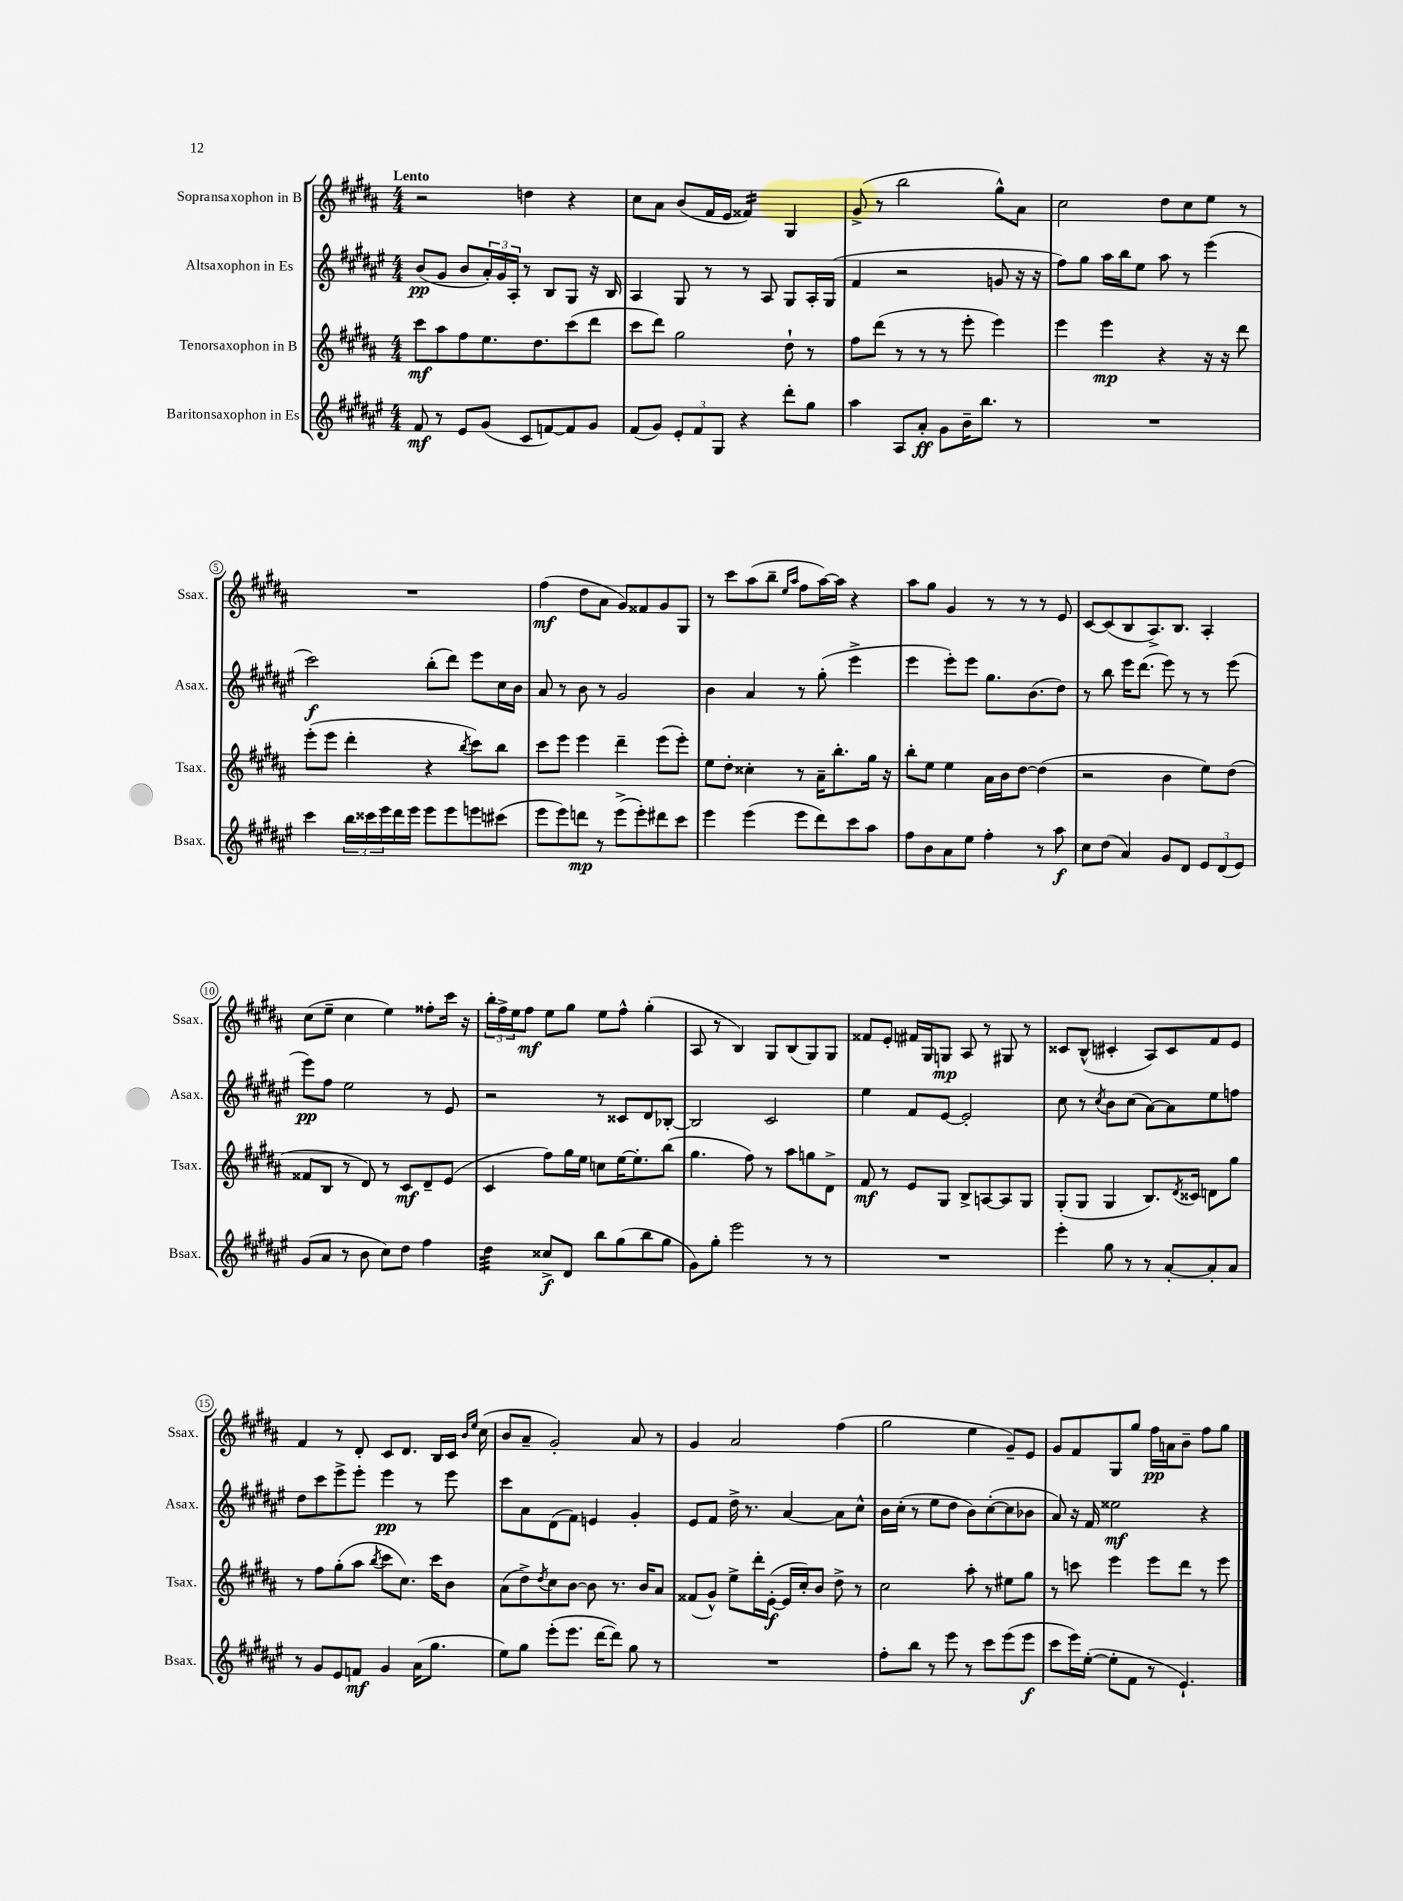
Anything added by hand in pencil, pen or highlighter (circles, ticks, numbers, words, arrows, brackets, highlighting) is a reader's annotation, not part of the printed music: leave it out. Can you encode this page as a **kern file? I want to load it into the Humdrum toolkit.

**kern	**kern	**kern	**kern
*staff4	*staff3	*staff2	*staff1
*clefG2	*clefG2	*clefG2	*clefG2
*k[f#c#g#d#a#e#]	*k[f#c#g#d#a#]	*k[f#c#g#d#a#e#]	*k[f#c#g#d#a#]
*M4/4	*M4/4	*M4/4	*M4/4
8f#/	8ccc#\L	(8b/L	2r
8r	8aa#\	8g#/J	.
8e#/L	8ff#\	8b/L	.
(8g#/J	8.ee\	24a#'/L)	.
.	.	24g#/	.
.	.	24A#'/JJ	.
8c#/L	.	8r	4dd\
.	8.dd#\	.	.
[8f/)	.	8B/L	.
8f/]	(8ccc#\	8G#/J	4r
8g#/J	8ddd#\J	16r	.
.	.	16B/	.
=	=	=	=
(8f#/L	8ccc#\L	4A#/	8cc#\L
8g#/J)	8ddd#\J)	.	8a#\J
12e#'/L	2gg#\	8G#/	(8b/L
12f#/	.	.	.
.	.	8r	16f#/L
12G#/J	.	.	.
.	.	.	16e/JJ
4r	.	8r	4f##/)
.	.	8A#/	.
8ddd#'\L	8dd#`\	8G#/L	4G#/
8gg#\J	8r	16A#'/L	.
.	.	(16G#/JJ	.
=	=	=	=
4aa#\	8ff#\L	4f#/	(8g#^/
.	(8ddd#\J	.	8r
8A#/L	8r	2r	2bb\
8a#'/J	8r	.	.
8g#\L	8r	.	.
16b~\K	8eee'\	.	.
8.bb\J	.	.	.
.	4eee\)	8g/	8gg#^^\L)
8r	.	16r	8a#\J
.	.	16r	.
=	=	=	=
1r	4eee\	8ff#\L)	2cc#\
.	.	8gg#\J	.
.	4eee\	16aa#\LL	.
.	.	16bb\J	.
.	.	8ee#\J	.
.	4r	8aa#\	8dd#\L
.	.	8r	8cc#\
.	16r	(4eee#\	8ee\J
.	16r	.	.
.	8ddd#\	.	8r
=	=	=	=
4ccc#\	(8eee'\L	2ccc#\)	1r
.	8eee\J	.	.
24bb\LL	4ddd#'\	.	.
24ccc##\	.	.	.
24eee#\	.	.	.
16ddd#\	.	.	.
16eee#\JJ	.	.	.
8eee#\L	4r	(8bb'\L	.
8eee#\	.	8ddd#\J)	.
.	8qbb/	.	.
8eee\	8ccc#\L)	8eee#\L	.
(8ccc#\J	8bb\J	16cc#\L	.
.	.	16b\JJ	.
=	=	=	=
8eee#\L	8ccc#\L	8a#/	(4ff#\
8eee#\)	8eee\J	8r	.
8ddd\J	4eee\	8b\	8dd#\L
8r	.	8r	8a#\J
(8eee#^\L	4ddd#~\	2g#/	8g#/L)
8eee#'\)	.	.	8f##/
8ddd#\	(8eee\L	.	8g#/
8ccc#\J	8eee'\J)	.	8G#/J
=	=	=	=
4eee#\	8ee\L	4b\	8r
.	8dd#'\J	.	8ccc#\L
(4eee#\	4cc##'\	4a#/	(8aa#\
.	.	.	8bb~\J
.	.	.	16qqee/LL
.	.	.	16qqaa#/JJ
8eee#\L	8r	8r	8ff#\L
8ddd#\)	16a#~\LK	(8gg#'\	[16aa#\L)
.	8.bb'\	.	16aa#\]JJ
8ccc#\	.	4eee#^\	4r
8aa#\J	16gg#\Jk	.	.
.	16r	.	.
=	=	=	=
8ff#\L	8bb'\L	4eee#\	8aa#\L
8b\	8ee\J	.	8gg#\J
8a#\	4ee\	8eee#'\L)	4g#/
8ee#\J	.	8eee#\J	.
4ff#'\	16a#\LL	8.gg#\L	8r
.	16b\J	.	.
.	[8dd#\J	.	8r
.	.	(8.b\	.
8r	(4dd#\]	.	8r
8aa#\	.	8dd#\J)	8e/
=	=	=	=
8cc#\L	2r	8r	[8c#/L
(8dd#\J	.	8bb\	(8c#/]
4a#/)	.	16eee#\LK	8B/
.	.	(8.ddd#\J	.
.	.	.	8.A#^/)
8g#/L	4b\	8eee#\)	.
.	.	.	8.B/J
8d#/J	.	8r	.
12e#/L	8ee\L)	8r	4A#'/
(12d#/	.	.	.
.	(8dd#\J	(8eee#\	.
12e#/J)	.	.	.
=	=	=	=
(8g#/L	8f##/L	8eee#\L)	(8cc#\L
8a#/J	8B/J	8ff#\J	8ee~\J
8r	8r	2ee#\	4cc#\
8b\	8d#/)	.	.
8cc#\L)	8r	.	4ee\)
8dd#\J	8c#/L	.	.
4ff#\	8d#~/	8r	8ff##'\L
.	(8e/J	8e#/	16ccc#\Jk
.	.	.	16r
=	=	=	=
4dd#\	4c#/	2r	24bb'\LL
.	.	.	24ff#^\
.	.	.	24ee\J
.	.	.	8ff#\J
8cc##^/L	8ff#\L)	.	8ee\L
8d#/J	16gg#\L	.	8gg#\J
.	16ee\JJ	.	.
8bb\L	8cc\L	8r	8ee\L
(8gg#\	[16ee\K	8c##/L	8ff#^^\J
.	8.ee'\]	.	.
8bb\	.	8d#/	(4gg#'\
8gg#\J	(8bb\J	[8B-'/J	.
=	=	=	=
8g#\L)	4.gg#\	2B-/]	8A#/
8gg#'\J	.	.	8r
2eee#\	.	.	4B/)
.	8ff#\)	.	.
.	8r	2c#/	8G#/L
.	8aa#\L	.	(8B/
8r	8gg\	.	8G#/)
8r	8d#^\J	.	8G#/J
=	=	=	=
1r	8f#/	4ee#\	8f##/L
.	8r	.	8e'/J
.	8e/L	8f#/L	16f#/LL
.	.	.	16G#/J
.	8G#/J	[8e#/J	8G/J
.	8B^/L	2e#'/]	8A#/
.	[8A/	.	8r
.	8A/]	.	8G#/
.	8G#/J	.	8r
=	=	=	=
4eee#'\	(8G#'/L	8cc#\	8c##/L
.	8G#/J	8r	(8B^^/J
.	.	8qcc#/	.
8gg#\	4G#/	8b\L	4c#'/
8r	.	(8cc#\J	.
8r	8.B/L)	[8a#\L)	8A#/L)
[8a#'/L	.	8a#\]	8c#/
.	8qd#/	.	.
.	16c##/Jk	.	.
8a#'/]	8d\L	8ee#\	8f#/
8a#/J	8gg#\J	8ff\J	8e/J
=	=	=	=
8r	8r	8dd#\L	4f#/
8g#/L	8ff#\L	8ccc#\	.
8e#/	(8gg#'\	8eee#^\	8r
8f/J	8aa#\J	8eee#'\J	8d#'/
.	8qbb/	.	.
4g#/	8ccc#\L	4eee#\	8c#/L
.	8.cc#\J)	.	8.d#/J
(16a#\LK	.	8r	.
8.gg#\J	16ccc#\LK	.	16B/LL
.	8b\J	8eee#\	16c#/JJ
.	.	.	16qqb/LL
.	.	.	16qqee/JJ
.	.	.	(16cc#\
=	=	=	=
8ee#\L)	(8a#\L	8ccc#\L	8b/L
8gg#\J	8dd#^\)	8a#\	8a#~/J
.	8qdd#/	.	.
(8eee#'\L	8cc#\	(8d#\	2g#'/)
8.eee#\J	[8b\J	8f#\J)	.
.	8b\]	4e/	.
[16ddd#\LK	.	.	.
8ddd#\]J)	8.r	.	.
8gg#\	.	4g#'/	8a#/
.	16b/LK	.	.
8r	8a#/J	.	8r
=	=	=	=
1r	(8f##/L	8e#/L	4g#/
.	8g#^^/J)	8f#/J	.
.	8ee^\L	16dd#^\	2a#/
.	.	8.r	.
.	16ddd#'\L	.	.
.	([16e'\JJ	.	.
.	16e/]LL	[4a#/	.
.	16cc#'/J)	.	.
.	8b/J	.	.
.	8dd#^\	8a#\]L	(4ff#\
.	8r	8cc#^^\J	.
=	=	=	=
8ff#'\L	2cc#\	16b\LL	2gg#\
.	.	(16cc#'\JJ	.
8bb\J	.	8r	.
8r	.	8ee#\L	.
8eee#\	.	8dd#\J	.
8r	8aa#'\	8b\L)	4ee\
8ccc#\L	8r	([8cc#'\	.
(8eee#\	8ee#\L	8cc#\]	8g#~/L)
8eee#\J	8gg#\J	8b-\J	8e/J
=	=	=	=
8ccc#\L	8r	8a#/)	8g#/L
16eee#\L)	8ccc\	16r	8f#/
([16ee#'\JJ	.	16f#/	.
8ee#'\]L	4eee\	2ee##\	8G#/
8f#\J	.	.	8gg#/J
8r	8eee\L	.	16ff#\LL
.	.	.	16a\J
4.e#`/)	8ddd#\J	.	8b~\J
.	8r	4r	8ff#\L
.	8eee\	.	8gg#\J
==	==	==	==
*-	*-	*-	*-
